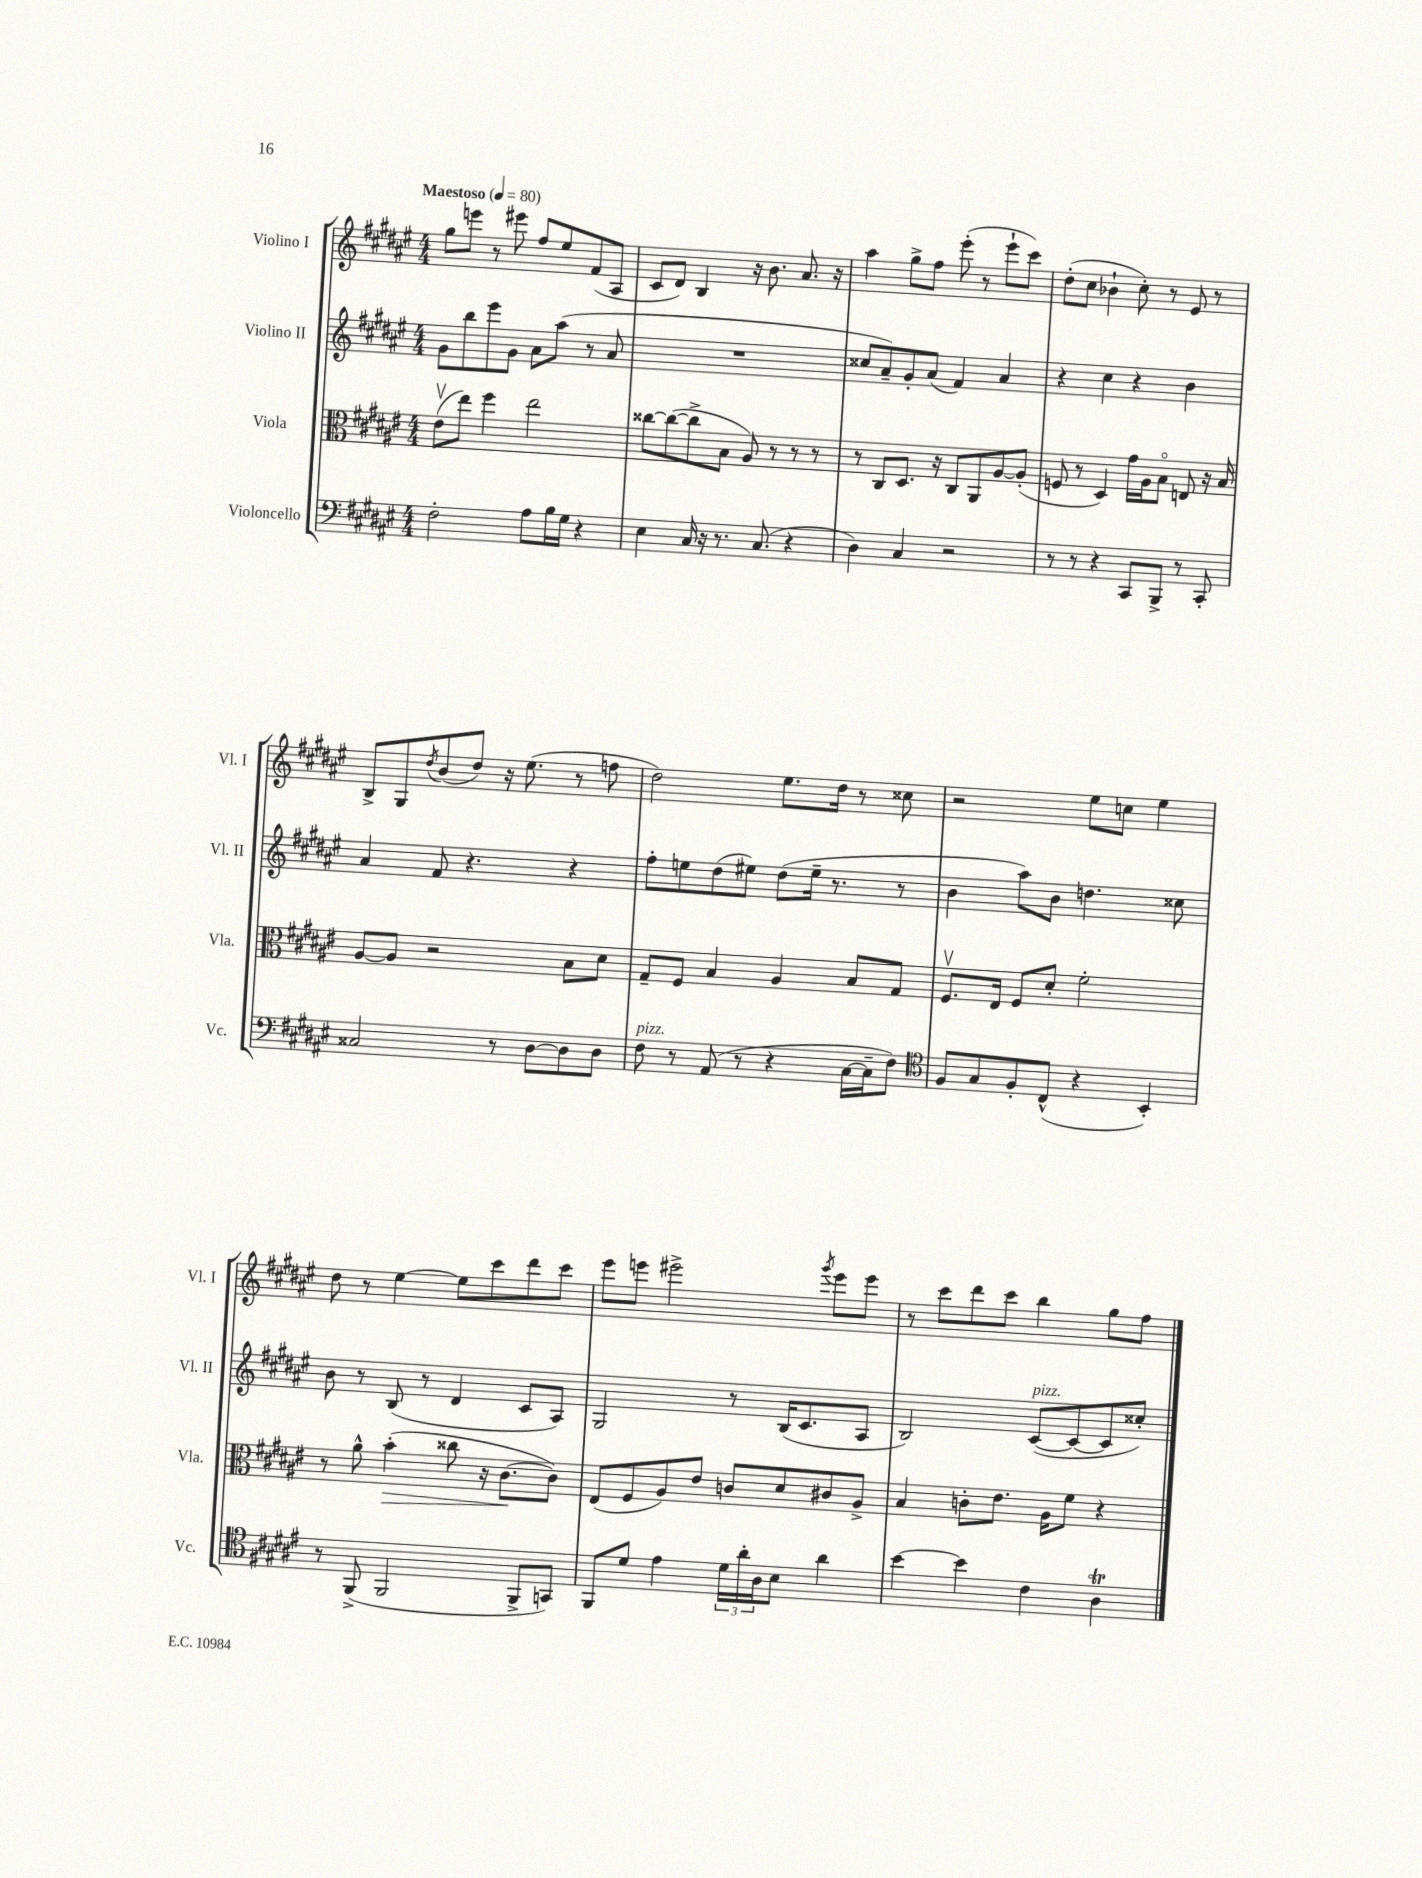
<<
\new StaffGroup <<
\new Staff = "s0" \with { instrumentName = "Violino I" shortInstrumentName = "Vl. I" } {
    \clef treble \key fis \major \numericTimeSignature \time 4/4 \tempo "Maestoso" 4 = 80
    gis''8 e'''8 r8 eis'''8 fis''8 eis''8 fis'8( ais8 |
    cis'8 dis'8) b4 r16 b'8. ais'8. r16 |
    ais''4 gis''8-> fis''8 eis'''8-.( r8 eis'''8-! cis'''8) |
    dis''8-.( cis''8 bes'4-! cis''8-.) r8 eis'8 r8 |
    b8-> gis8 \acciaccatura { dis''8 } b'8( dis''8) r16 eis''8.( r8 f''8 |
    dis''2) eis''8. dis''16 r8 cisis''8 |
    r2 eis''8 c''8 eis''4 |
    dis''8 r8 eis''4~ eis''8 cis'''8 dis'''8 cis'''8 |
    eis'''8 e'''8 eis'''2-> \acciaccatura { gis'''8 } eis'''8 eis'''8 |
    r8 cis'''8 dis'''8 cis'''8 b''4 gis''8 fis''8 \bar "|." |
}
\new Staff = "s1" \with { instrumentName = "Violino II" shortInstrumentName = "Vl. II" } {
    \clef treble \key fis \major \numericTimeSignature \time 4/4
    gis'8 b''8 eis'''8 gis'8 ais'8 ais''8( r8 ais'8 |
    R1 |
    cisis''8 ais'8--) gis'8-. ais'8( fis'4) ais'4 |
    r4 cis''4 r4 b'4 |
    ais'4 fis'8 r4. r4 |
    fis''8-. e''8 dis''8( eis''8) dis''8( eis''16-- r8. r8 |
    b'4 ais''8) b'8 d''4. cisis''8 |
    b'8 r8 b8( r8 dis'4 cis'8 ais8) |
    gis2 r8 b16( cis'8. ais8 |
    b2) cis'8~^\markup { \italic "pizz." }( cis'8~ cis'8 cisis''8-.) \bar "|." |
}
\new Staff = "s2" \with { instrumentName = "Viola" shortInstrumentName = "Vla." } {
    \clef alto \key fis \major \numericTimeSignature \time 4/4
    eis'8\upbow( eis''8) fis''4 eis''2 |
    cisis''8~ cisis''8~( cisis''8-> b8 ais8) r8 r8 r8 |
    r8 cis8 dis8. r16 cis8 ais,8 ais8~ ais8-.( |
    f8 r8 dis4) gis'16 ais16 b8\flageolet e8 r16 b16 |
    ais8~ ais8 r2 b8 dis'8 |
    gis8-- fis8 b4 ais4 b8 gis8 |
    fis8.\upbow eis16 fis8 dis'8-. fis'2-. |
    r8 ais'8-^ b'4-.\>( cisis''8 r16 cis'8.~\! cis'8) |
    eis8( fis8 ais8) eis'8 c'8 dis'8 cis'8 ais8-> |
    b4 c'8-. eis'8. ais16 fis'8 r4 \bar "|." |
}
\new Staff = "s3" \with { instrumentName = "Violoncello" shortInstrumentName = "Vc." } {
    \clef bass \key fis \major \numericTimeSignature \time 4/4
    fis2-. ais8 b16 gis16 r4 |
    eis4 cis16 r16 r8. cis8.( r4 |
    dis4) cis4 r2 |
    r8 r8 r4 cis,8 b,,8-> r8 cis,8-. |
    cisis2 r8 dis8~ dis8 dis8 |
    fis8^\markup { \italic "pizz." } r8 ais,8( r8 r4 cis16~ cis16-- fis8) |
    \clef tenor fis8 gis8 fis8-. cis8-^( r4 b,4-.) |
    r8 fis,8->( fis,2 fis,8-> g,8) |
    fis,8 dis'8 eis'4 \tuplet 3/2 { dis'16 ais'16-. ais16 } b8 ais'4 |
    b'4~ b'4 cis'4 ais4\trill \bar "|." |
}
>>
>>
\layout { \context { \Score \remove "Bar_number_engraver" } }
